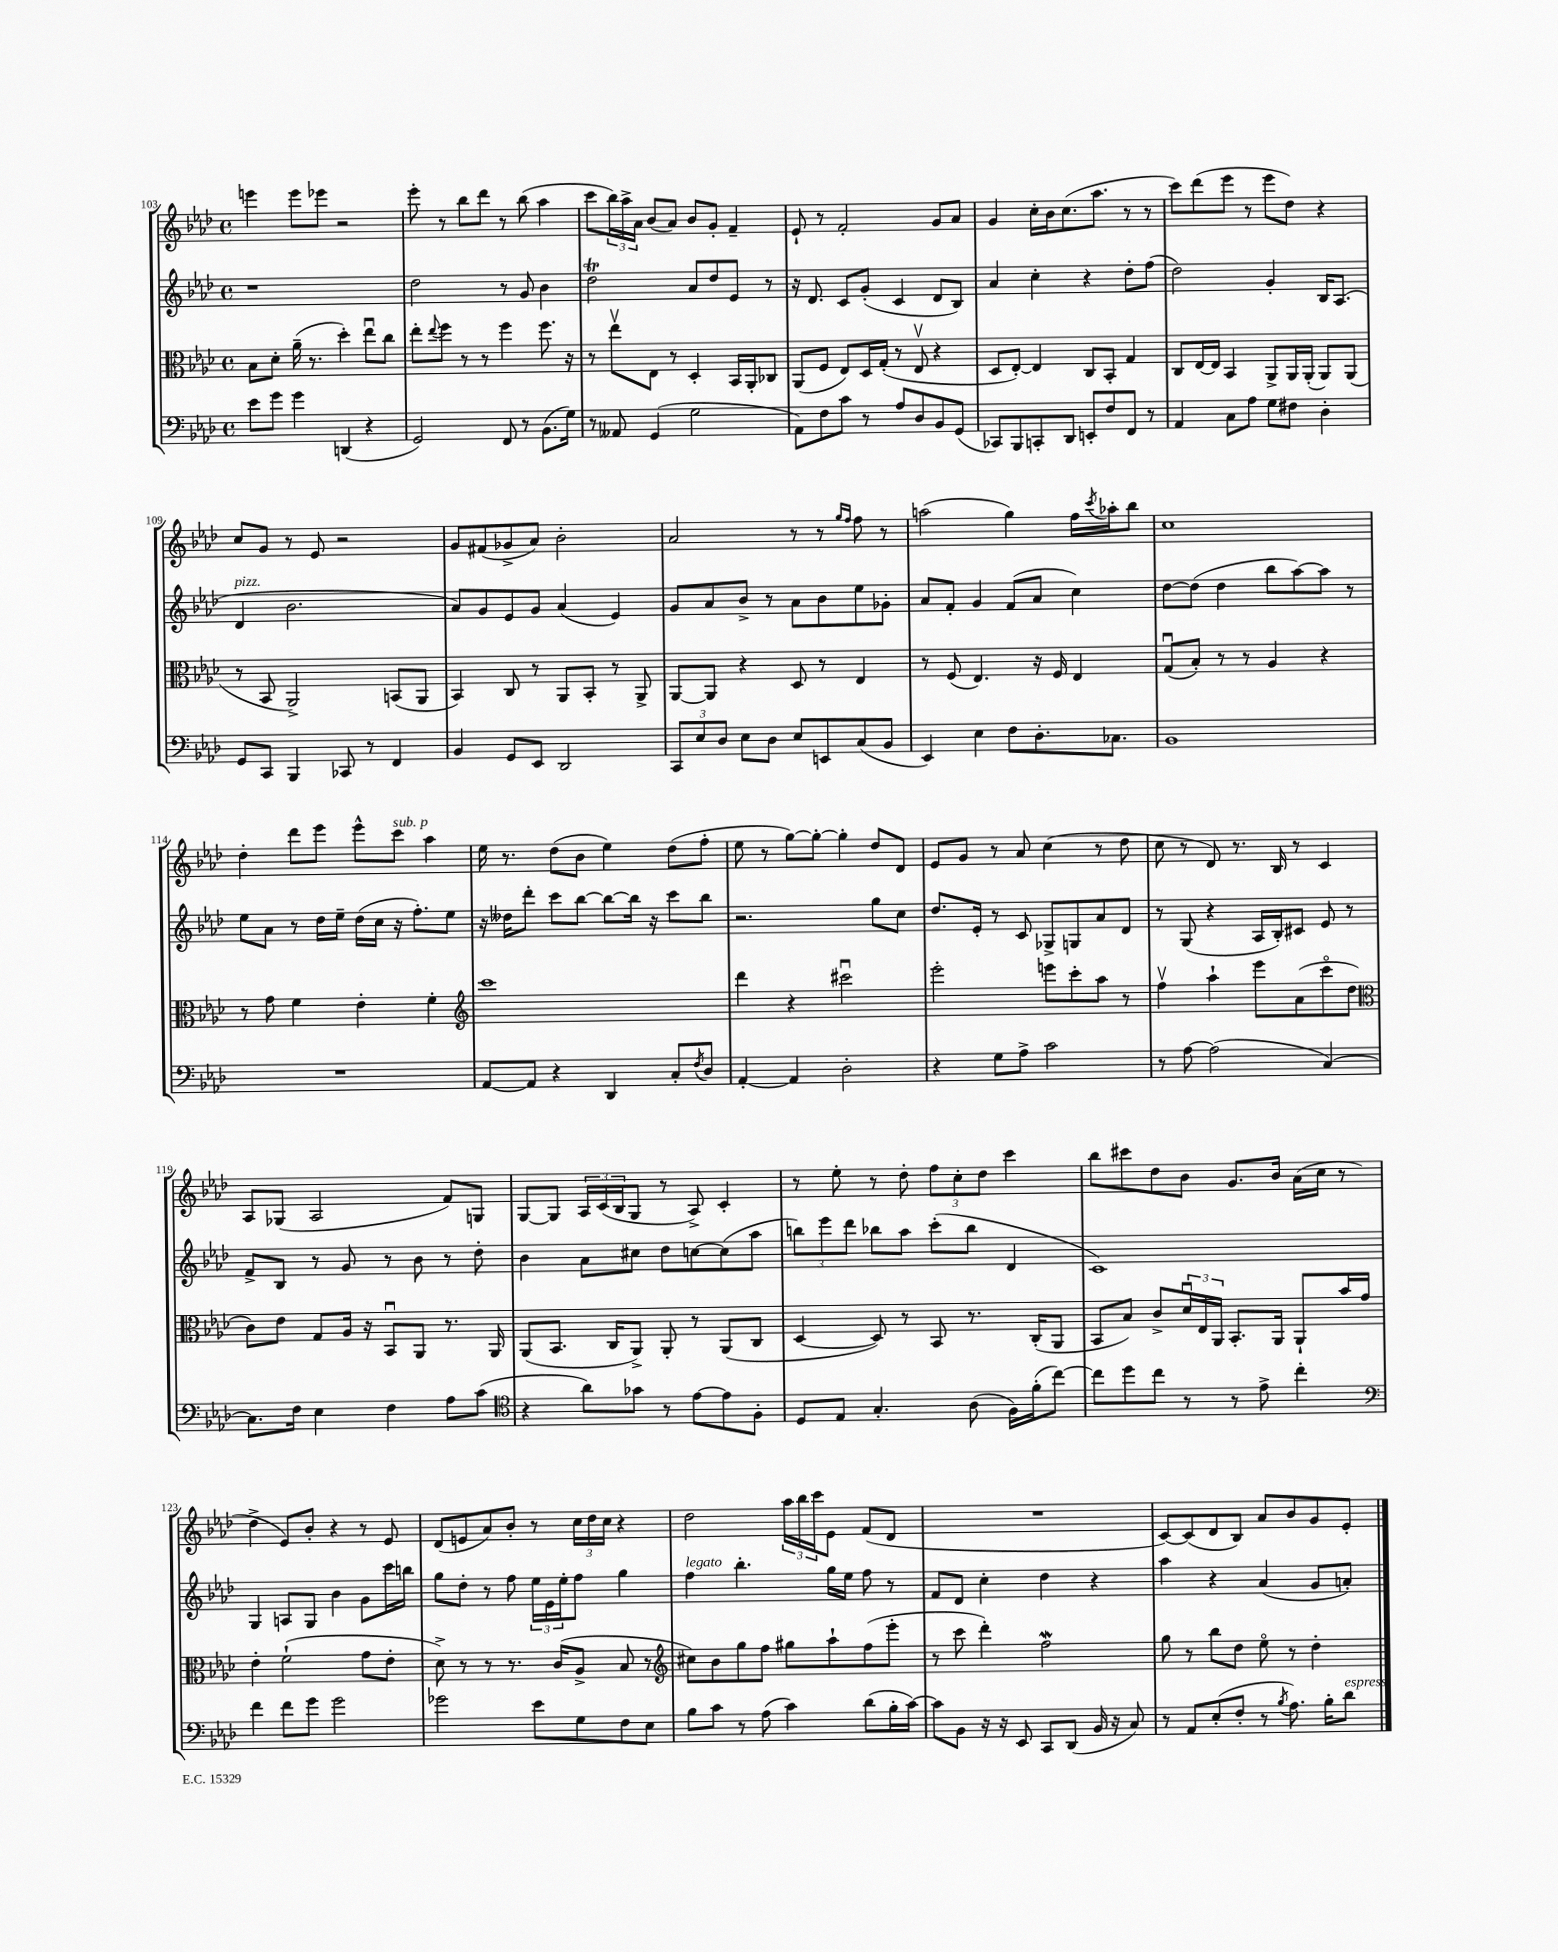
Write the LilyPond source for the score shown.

<<
\new StaffGroup <<
\new Staff = "s0" {
    \clef treble \key aes \major \defaultTimeSignature \time 4/4
    e'''4 e'''8 ees'''8 r2 |
    ees'''8-. r8 bes''8 des'''8 r8 bes''8( aes''4 |
    c'''8 \tuplet 3/2 { bes''16) aes''16-> aes'16 } bes'8( aes'8) bes'8 g'8-. f'4-- |
    ees'8-! r8 f'2-. g'8 aes'8 |
    g'4 c''16-. bes'16 c''8.( aes''8. r8 r8 |
    c'''8) des'''8( ees'''8 r8 ees'''8 des''8) r4 |
    c''8 g'8 r8 ees'8 r2 |
    g'8 fis'8( ges'8-> aes'8) bes'2-. |
    aes'2 r8 r8 \grace { g''16 f''16 } f''8 r8 |
    a''2( g''4) f''16 \acciaccatura { c'''8 } aes''16-. bes''8 |
    c''1 |
    des''4-. des'''8 ees'''8 ees'''8-^ c'''8^\markup { \italic "sub. p" } aes''4 |
    ees''16 r8. des''8( bes'8 ees''4) des''8( f''8-. |
    ees''8 r8 g''8~) g''8~-. g''4-. des''8 des'8 |
    ees'8 g'8 r8 aes'8 c''4( r8 des''8 |
    c''8 r8 des'8) r8. bes16 r8 c'4 |
    aes8 ges8( aes2 f'8) g8 |
    g8~ g8 \tuplet 3/2 { aes16 c'16( bes16 } g8 r8 aes8->) c'4-. |
    r8 ees''8-. r8 des''8-. \tuplet 3/2 { f''8 c''8-. des''8 } c'''4 |
    bes''8 cis'''8 des''8 bes'8 g'8. bes'16 aes'16( c''16 r8 |
    des''4-> ees'8) bes'8-. r4 r8 ees'8 |
    des'8( e'8 aes'8) bes'8-. r8 \tuplet 3/2 { c''16 des''16 c''16 } r4 |
    des''2 \tuplet 3/2 { aes''16 bes''16 c'''16 } ees'8 f'8( des'8 |
    R1 |
    c'8~) c'8( des'8 bes8) aes'8 bes'8 g'8 ees'8-. \bar "|." |
}
\new Staff = "s1" {
    \clef treble \key aes \major \defaultTimeSignature \time 4/4
    r1 |
    des''2 r8 g'8 bes'4 |
    des''2\trill aes'8 des''8 ees'8 r8 |
    r16 des'8. c'8 g'8-.( c'4 des'8 bes8) |
    aes'4 c''4-. r4 des''8-. f''8( |
    des''2) g'4-. bes16 aes8.( |
    des'4^\markup { \italic "pizz." } bes'2. |
    aes'8) g'8 ees'8 g'8 aes'4( ees'4) |
    g'8 aes'8 bes'8-> r8 aes'8 bes'8 ees''8 ges'8-. |
    aes'8 f'8-. g'4 f'8( aes'8 c''4) |
    des''8~ des''8( des''4 bes''8 aes''8~) aes''8 r8 |
    ees''8 aes'8 r8 des''16 ees''16-- des''16( c''16 r16 f''8.-.) ees''8 |
    r16 deses''16 des'''8-. c'''8 bes''8~ bes''8~ bes''16 r16 c'''8 bes''8 |
    r2. g''8 c''8 |
    des''8. ees'16-. r8 c'8 ges8-> g8 aes'8 des'8 |
    r8 g8( r4 aes16 bes16-.) cis'8 ees'8 r8 |
    f'8-> bes8 r8 g'8 r8 bes'8 r8 des''8-. |
    bes'4 aes'8 cis''8 des''8 c''8~ c''8( aes''8 |
    \tuplet 3/2 { b''8) ees'''8 des'''8 } bes''8 aes''8 c'''8-.( bes''8 des'4 |
    c'1) |
    g4 a8 g8 bes'4 g'8 c'''16 b''16 |
    g''8 des''8-. r8 f''8 \tuplet 3/2 { ees''16 ees'16 ees''16-. } f''8 g''4 |
    f''4^\markup { \italic "legato" } bes''4.-. g''16 ees''16 f''8 r8 |
    f'8 des'8 c''4-. des''4 r4 |
    aes''4 r4 aes'4( g'8 a'8-.) \bar "|." |
}
\new Staff = "s2" {
    \clef alto \key aes \major \defaultTimeSignature \time 4/4
    bes8 des'8-. aes'16--( r8. des''4-.) ees''8\downbow c''8 |
    ees''8-. \appoggiatura { ees''8 } f''8 r8 r8 f''4 f''8. r16 |
    r8 ees''8\upbow ees8 r8 des4-. bes,16 aes,16-. ces8 |
    aes,8( f8 ees8) des16 g16-.( r8 ees8\upbow r4 |
    des8 ees8~-.) ees4 c8 bes,8-. g4 |
    c8 ees16~ ees16 bes,4 aes,8-> aes,16 aes,16-.( aes,8) aes,8( |
    r8 bes,8 aes,2->) b,8( aes,8 |
    bes,4) c8 r8 aes,8 bes,8-. r8 aes,8-> |
    aes,8~ aes,8 r4 des8 r8 ees4 |
    r8 f8( ees4.) r16 f16 ees4 |
    g8\downbow( bes8-.) r8 r8 aes4 r4 |
    r8 g'8 f'4 ees'4-. f'4-. |
    \clef treble c'''1 |
    des'''4 r4 cis'''2\downbow |
    ees'''2-. e'''8 c'''8-. aes''8 r8 |
    f''4\upbow aes''4-! ees'''8 aes'8( c'''8\flageolet des''8 |
    \clef alto c'8) ees'8 g8 aes16 r16 bes,8\downbow aes,8 r8. aes,16 |
    aes,8( bes,8. c16 aes,8->) aes,8-. r8 aes,8( c8 |
    des4~ des8) r8 bes,8 r8. c16-.( aes,8 |
    bes,8 bes8) c'8-> \tuplet 3/2 { des'16\downbow ees16 aes,16 } bes,8.-. aes,16 aes,8-! bes'16 g'16 |
    ees'4-. f'2-!( g'8 ees'8-. |
    des'8->) r8 r8 r8. c'16( aes8-> bes8 r8 |
    \clef treble cis''8) bes'8 g''8 f''8 gis''8 aes''8-! f''8( ees'''8-. |
    r8 c'''8 des'''4-.) f''2\mordent |
    g''8 r8 bes''8 des''8 ees''8\flageolet r8 des''4-. \bar "|." |
}
\new Staff = "s3" {
    \clef bass \key aes \major \defaultTimeSignature \time 4/4
    ees'8 g'8 g'4 d,4( r4 |
    g,2) f,8 r8 bes,8.( g16) |
    r8 aeses,8 g,4( g2 |
    aes,8) f8 c'8 r8 aes8 des8 bes,8 g,8( |
    ces,8) bes,,8 c,8-. des,8 e,8-. f8 f,8 r8 |
    aes,4 c8 aes8 g8 fis8 des4-. |
    g,8 c,8 bes,,4 ces,8 r8 f,4 |
    bes,4 g,8 ees,8 des,2 |
    \tuplet 3/2 { c,8 ees8 des8 } ees8 des8 ees8 e,8 c8( bes,8 |
    ees,4) ees4 f8 des8.-. ces8. |
    bes,1 |
    R1 |
    aes,8~ aes,8 r4 des,4 c8-. \acciaccatura { f8 } des8 |
    aes,4~-. aes,4 des2-. |
    r4 g8 aes8-> c'2 |
    r8 aes8~ aes2( c4~) |
    c8. f16 ees4 f4 aes8 c'8( |
    \clef tenor r4 aes'8) ges'8 r8 ees'8~ ees'8 f8-. |
    des8 ees8 g4.-. aes8( f16) f'16-.( c''8~) |
    c''8 des''8 c''8 r8 r8 ees'8-> c''4-. |
    \clef bass f'4 f'8 g'8 g'2 |
    ges'2 ees'8 g8 f8 ees8 |
    bes8 c'8 r8 aes8( c'4) des'8( bes16-. c'16~) |
    c'8 bes,8 r16 r16 ees,8 c,8 des,8( bes,16 r16 c8) |
    r8 aes,8 ees8-.( f8-. r8 \acciaccatura { bes8 } aes8.) bes16-. des'8^\markup { \italic "espress." } \bar "|." |
}
>>
>>
\layout { \context { \Score currentBarNumber = #103 } }
